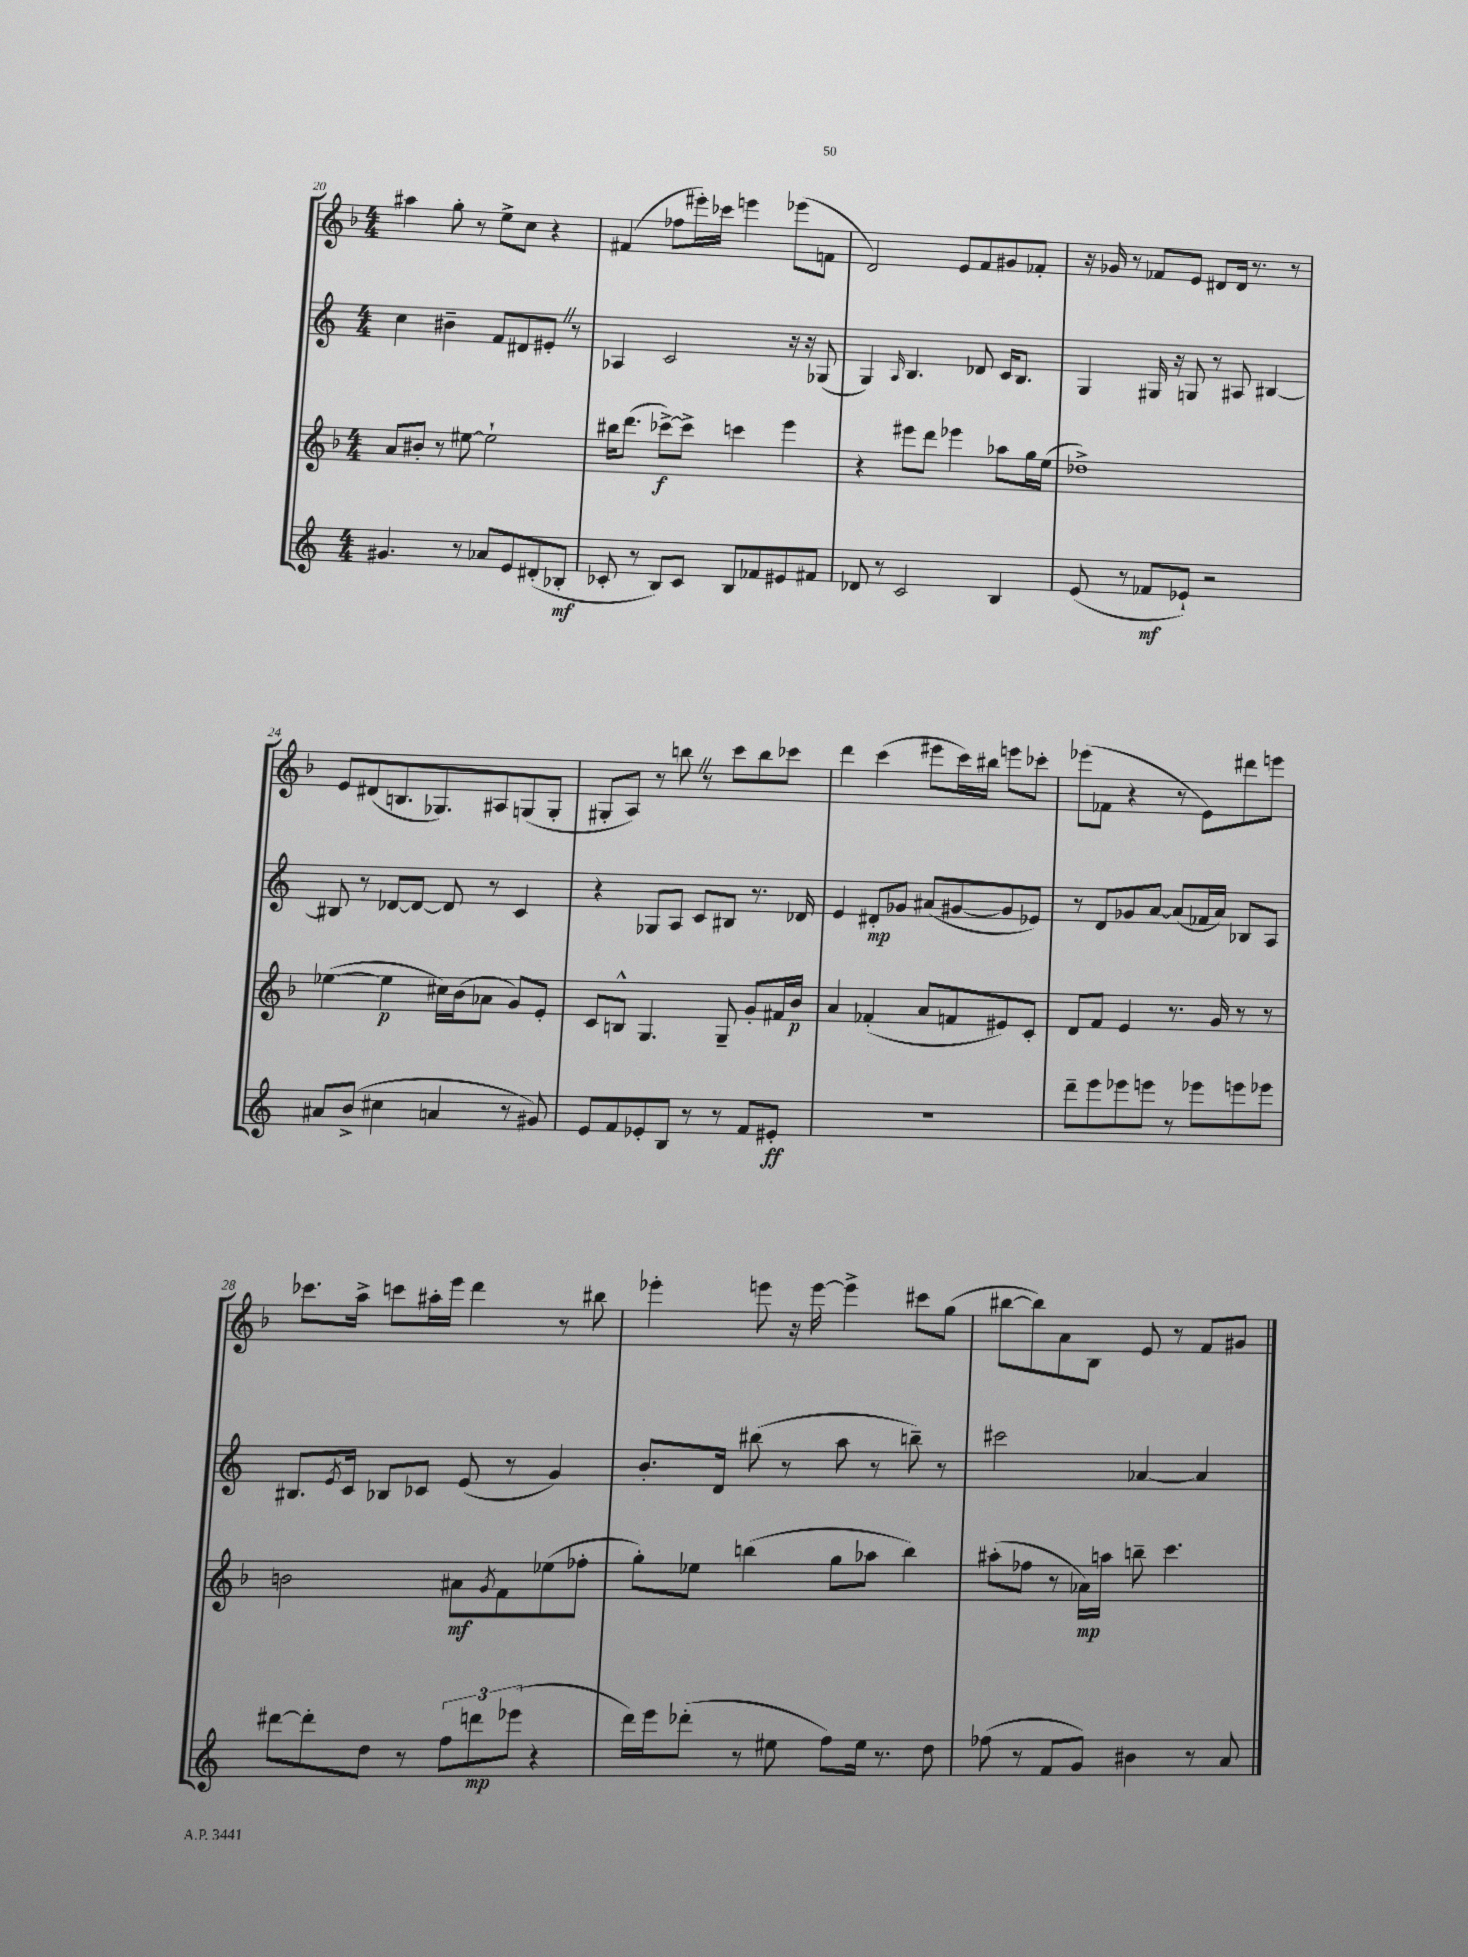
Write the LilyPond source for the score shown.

<<
\new StaffGroup <<
\new Staff = "s0" {
    \clef treble \key f \major \numericTimeSignature \time 4/4
    ais''4 g''8-. r8 e''8-> c''8 r4 |
    fis'4( fes''8 eis'''16-.) ces'''16 e'''4 ees'''8( f'8 |
    d'2) e'8 f'8 gis'8 fes'8-. |
    r16 ges'16 r8 fes'8 e'8 dis'8 dis'16 r8. r8 |
    e'8 dis'8( b8. ges8.) ais8 g8( g8-. |
    gis8-. a8) r8 b''8 \once \override BreathingSign.text = \markup { \musicglyph "scripts.caesura.straight" } \breathe r8 c'''8 b''8 ces'''8 |
    d'''4 c'''4( eis'''8 c'''16) bis''16 e'''8 ces'''8-. |
    ees'''8( fes'8 r4 r8 e'8) dis'''8 e'''8 |
    ces'''8. a''16-> c'''8 ais''16-. e'''16 d'''4 r8 bis''8 |
    ees'''4-. e'''8 r16 e'''16~ e'''4-> cis'''8 g''8( |
    bis''8~ bis''8) a'8 bes8 e'8 r8 f'8 gis'8 \bar "|." |
}
\new Staff = "s1" {
    \clef treble \key c \major \numericTimeSignature \time 4/4
    c''4 bis'4-- f'8 dis'8 eis'8-. \once \override BreathingSign.text = \markup { \musicglyph "scripts.caesura.straight" } \breathe r8 |
    aes4 c'2 r16 r16 ges8( |
    g4) \grace { a16 } b4. des'8 c'16 b8. |
    g4 gis16 r16 g8 r8 ais8 bis4~ |
    bis8 r8 des'8~ des'8~ des'8 r8 c'4 |
    r4 ges8 a8 c'8 bis8 r8. des'16 |
    e'4 dis'8-.\mp ges'8 ais'8( gis'8~ gis'8 ees'8) |
    r8 d'8 ges'8 a'8~ a'8( fes'16 a'16) bes8 a8 |
    bis8. \acciaccatura { e'8 } c'16 bes8 ces'8 e'8( r8 g'4) |
    b'8.-. d'16 bis''8( r8 a''8 r8 b''8--) r8 |
    cis'''2 aes'4~ aes'4 \bar "|." |
}
\new Staff = "s2" {
    \clef treble \key f \major \numericTimeSignature \time 4/4
    a'8 bis'8-. r8 eis''8~ eis''2-! |
    bis''16 d'''8.( ces'''8~->\f) ces'''8-> c'''4 e'''4 |
    r4 eis'''8 d'''8 ees'''4 aes''8 g''16 e''16( |
    des''1->) |
    ees''4~( ees''4\p cis''16) bes'16( aes'8 g'8) e'8-. |
    c'8 b8-^ g4. g8-- g'8-. fis'16 bes'16\p |
    a'4 fes'4-.( a'8 f'8 eis'8) c'8-. |
    d'8 f'8 e'4 r8. g'16 r8 r8 |
    b'2 ais'8\mf \acciaccatura { g'8 } f'8 ees''8( fes''8-. |
    g''8-.) ees''8 b''4( g''8 aes''8 b''4) |
    ais''8-.( fes''8 r8 aes'16\mp) a''16 b''8-- c'''4. \bar "|." |
}
\new Staff = "s3" {
    \clef treble \key c \major \numericTimeSignature \time 4/4
    gis'4. r8 aes'8 e'8 dis'8-.( bes8-.\mf |
    ces'8-. r8 b8) ces'8 b8 fes'8 eis'8 fis'8 |
    des'8 r8 c'2 b4 |
    e'8( r8 fes'8\mf ees'8-!) r2 |
    ais'8 b'8->( cis''4 a'4 r8 gis'8) |
    e'8 f'8 ees'8-. b8 r8 r8 f'8 eis'8-.\ff |
    R1 |
    d'''8-- e'''8 ees'''8 e'''8 r8 ees'''8 e'''8 ees'''8 |
    dis'''8~ dis'''8-. d''8 r8 \tuplet 3/2 { f''8 d'''8\mp ees'''8( } r4 |
    d'''16) e'''16 des'''8-.( r8 eis''8 f''8) eis''16 r8. d''8 |
    fes''8( r8 f'8 g'8) bis'4 r8 a'8 \bar "|." |
}
>>
>>
\layout { \context { \Score currentBarNumber = #20 } }
